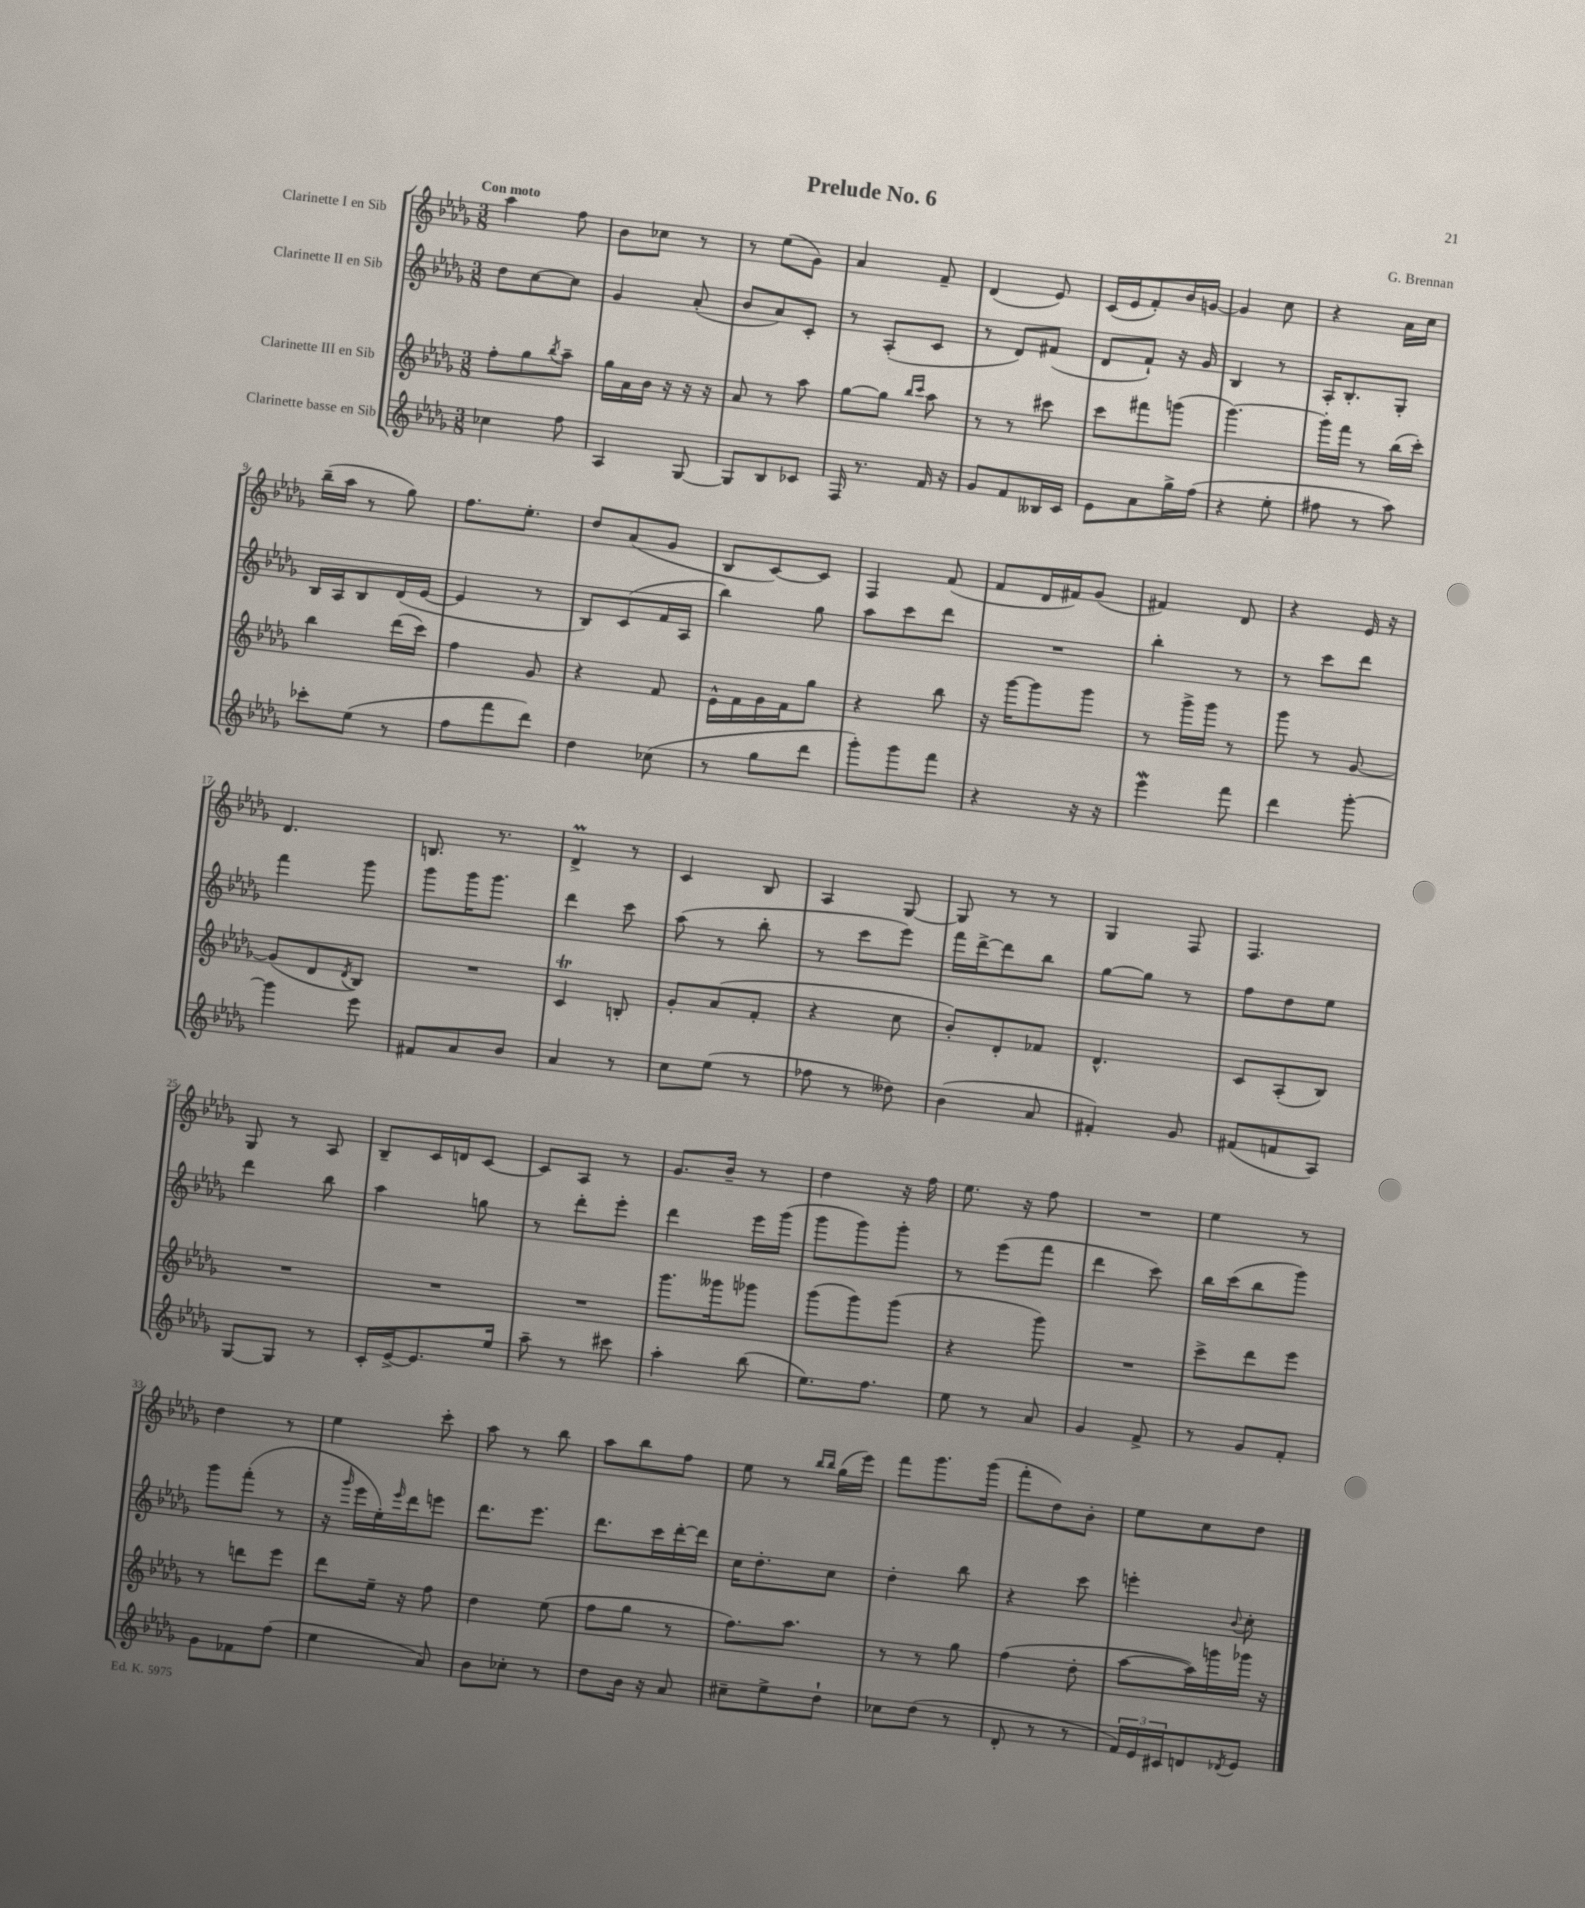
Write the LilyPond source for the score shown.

\header { title = "Prelude No. 6" composer = "G. Brennan" }
<<
\new StaffGroup <<
\new Staff = "s0" \with { instrumentName = "Clarinette I en Sib" } {
    \clef treble \key des \major \numericTimeSignature \time 3/8 \tempo "Con moto"
    aes''4 f''8 |
    bes'8 ces''8 r8 |
    r8 ees''8( ges'8) |
    aes'4 f'8-- |
    des'4( ees'8) |
    c'16( ees'16 f'8-.) bes'16 g'16~ |
    g'4 c''8 |
    r4 aes'16 c''16 |
    bes''16--( aes''16 r8 ges''8) |
    f''8. ees''8.-. |
    des''8 aes'8( ges'8 |
    bes8 c'8~) c'8 |
    f4 f'8( |
    f'8 des'16 fis'16) ges'8( |
    fis'4) des'8 |
    r4 ees'16 r16 |
    des'4. |
    b8. r8. |
    des'4->\prall r8 |
    c'4 bes8 |
    aes4 ges8~ |
    ges8 r8 r8 |
    ges4 f8 |
    f4. |
    ges8 r8 aes8 |
    bes8-- c'16 d'16 c'8~ |
    c'8 aes8 r8 |
    ges'8. bes'16-- r8 |
    des''4 r16 f''16 |
    ees''8. r16 f''8 |
    R4. |
    ees''4 r8 |
    des''4 r8 |
    ees''4 c'''8-. |
    aes''8 r8 bes''8 |
    aes''8 bes''8 f''8 |
    ees''8 r8 \grace { bes''16 bes''16 } ges''16( ees'''16) |
    f'''8 ges'''8. ges'''16( |
    f'''8-. des''8) bes'8-. |
    ees''8 c''8 des''8 \bar "|." |
}
\new Staff = "s1" \with { instrumentName = "Clarinette II en Sib" } {
    \clef treble \key des \major \numericTimeSignature \time 3/8
    des''8 c''8~ c''8 |
    ges'4 aes'8-.( |
    bes'8 aes'8) c'8-. |
    r8 aes8-.( c'8 |
    r8 des'8) fis'8( |
    des'8 f'8-!) r16 ges'16 |
    bes4 r8 |
    aes16-. bes8.-. ges8-. |
    bes16 aes16 bes8 des'16( ees'16~ |
    ees'4 r8 |
    bes8) c'8( f'16 aes16 |
    bes''4) ges''8 |
    aes''8 c'''8 des'''8 |
    R4. |
    bes''4-. r8 |
    r8 c'''8 des'''8 |
    f'''4 ges'''8 |
    ges'''8 ges'''16 ges'''8. |
    des'''4 c'''8 |
    aes''8( r8 bes''8-. |
    r8 c'''8 ees'''8) |
    f'''16 des'''16~-> des'''8 bes''8 |
    ges''8~ ges''8 r8 |
    f''8 des''8 ees''8 |
    des'''4 bes''8 |
    aes''4 g''8 |
    r8 des'''8-. ees'''8-. |
    des'''4 ees'''16 ges'''16( |
    ges'''8 ges'''8) ges'''8-. |
    r8 ees'''8( f'''8 |
    des'''4 c'''8) |
    bes''16 c'''16( bes''8 ges'''8) |
    ges'''8 f'''8-.( r8 |
    r16 \grace { ges'''16 } ees'''16 ees''16-.) \grace { ees'''16 } des'''16 e'''8 |
    des'''8. ees'''8. |
    des'''8. c'''16 des'''16~-. des'''16 |
    c''16 des''8.-. c''8 |
    des''4-. bes''8 |
    r4 c'''8 |
    e'''4-. \appoggiatura { bes'8 } c''8-. \bar "|." |
}
\new Staff = "s2" \with { instrumentName = "Clarinette III en Sib" } {
    \clef treble \key des \major \numericTimeSignature \time 3/8
    f''8-. ges''8 \acciaccatura { bes''8 } aes''8-- |
    ges''16 aes'16 bes'16 r16 r16 r16 |
    aes'8 r8 aes''8 |
    ges''8~ ges''8 \grace { bes''16 c'''16 } aes''8 |
    r8 r8 cis'''8 |
    c'''8 fis'''8 g'''8( |
    ges'''4.~) |
    ges'''16-. f'''16 r8 bes''16( c'''16-.) |
    bes''4 des'''16( c'''16) |
    f''4 ges'8 |
    r4 f'8 |
    ees'16-^ f'16 ges'16 f'16 ges''8 |
    r4 bes''8 |
    r16 ges'''16~ ges'''8 ges'''8 |
    r8 ges'''16-> ges'''16 r8 |
    ges'''8 r8 ges'8~ |
    ges'8( des'8 \acciaccatura { des'8 } bes8) |
    R4. |
    c'4\trill b8-. |
    ges'8-. aes'8( f'8-. |
    r4 c''8 |
    bes'8-.) des'8-. fes'8 |
    des'4.-^ |
    c'8 aes8-.( bes8) |
    R4. |
    R4. |
    R4. |
    ges'''8. geses'''16 ges'''8 |
    ges'''8( ges'''8) ges'''8( |
    r4 ges'''8) |
    R4. |
    c'''8-> des'''8 ees'''8 |
    r8 d'''8 ees'''8 |
    des'''8 ees''16-- r16 f''8 |
    des''4 ees''8( |
    f''8 ges''8 r8 |
    f''8.) aes''8. |
    r8 r8 ges''8 |
    f''4( des''8-. |
    aes''8~ aes''16) g'''16 ges'''16 r16 \bar "|." |
}
\new Staff = "s3" \with { instrumentName = "Clarinette basse en Sib" } {
    \clef treble \key des \major \numericTimeSignature \time 3/8
    ces''4 f''8 |
    aes4 ges8~ |
    ges8 bes8 ces'8 |
    f16 r8. f'16 r16 |
    ges'8 f'8 beses16 c'16 |
    ees'8 aes'8 ges''16-> f''16( |
    r4 ees''8-. |
    fis''8 r8 aes''8) |
    ces'''8-. ees''8( r8 |
    f''8 f'''8 des'''8) |
    des''4 ces''8( |
    r8 ges''8 des'''8 |
    ges'''8-.) ges'''8 f'''8 |
    r4 r16 r16 |
    ees'''4\mordent f'''8 |
    des'''4 ges'''8~-. |
    ges'''4 ees'''8 |
    fis'8 aes'8 bes'8 |
    aes'4 r8 |
    c''8 ees''8( r8 |
    fes''8 r8 deses''8) |
    bes'4( aes'8 |
    fis'4-.) ges'8 |
    fis'8( f'8 aes8) |
    ges8~ ges8 r8 |
    c'16-. ees'16~-> ees'8. ees''16 |
    aes''8-- r8 cis'''8 |
    aes''4-. bes''8( |
    ees''8.) f''8. |
    ees''8 r8 aes'8 |
    ges'4 f'8-> |
    r8 ges'8 f'8-. |
    ges'8 fes'8 f''8( |
    ees''4 aes'8) |
    bes'8 ces''8-. r8 |
    des''8 bes'16 r16 aes'8 |
    cis''8-- ees''8-> des''8-! |
    ces''8 des''8( r8 |
    des'8-. r8 r8 |
    \tuplet 3/2 { f'16) ees'16 cis'16 } d'8 \acciaccatura { des'8 } ees'8 \bar "|." |
}
>>
>>
